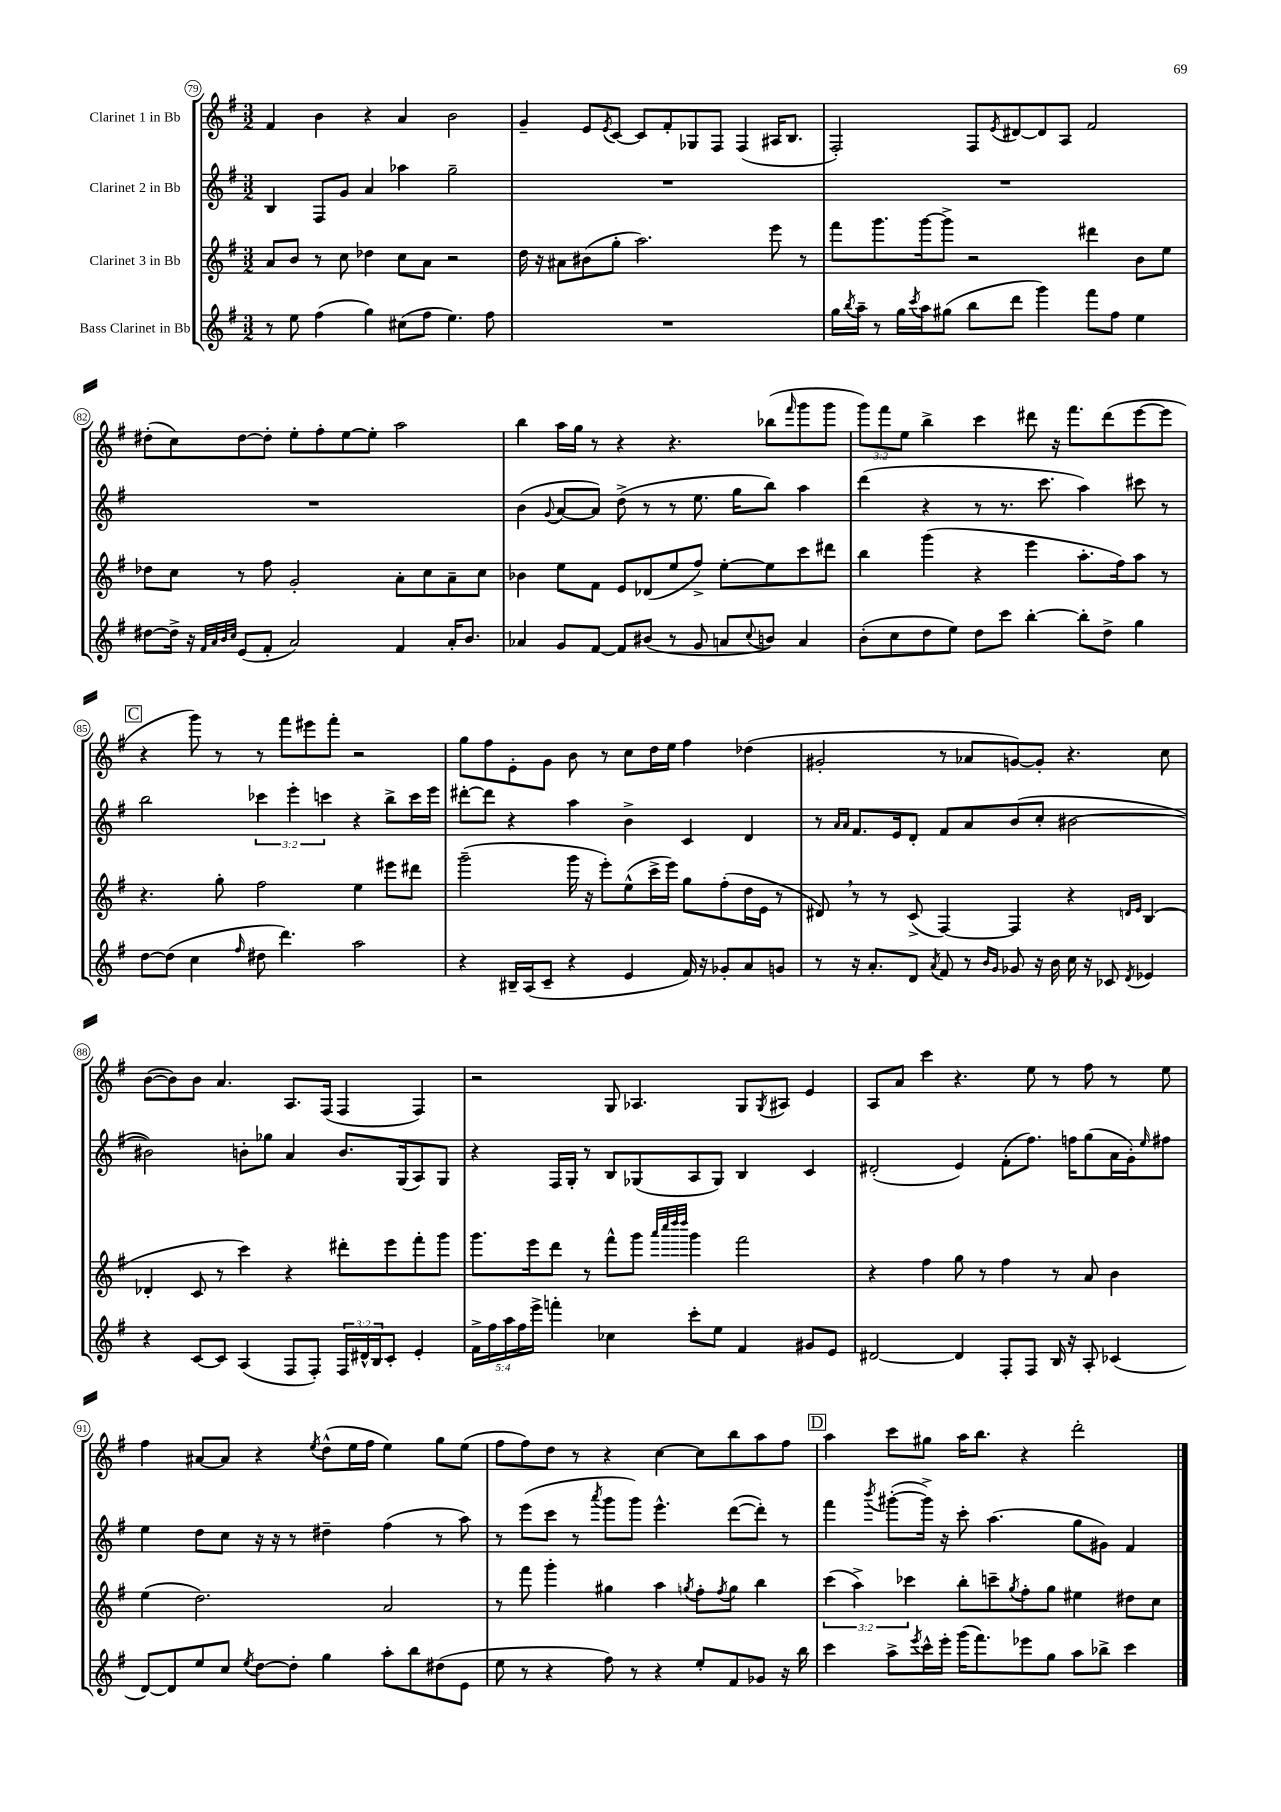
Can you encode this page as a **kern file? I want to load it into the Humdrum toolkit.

**kern	**kern	**kern	**kern
*staff4	*staff3	*staff2	*staff1
*clefG2	*clefG2	*clefG2	*clefG2
*k[f#]	*k[f#]	*k[f#]	*k[f#]
*M3/2	*M3/2	*M3/2	*M3/2
8r	8a/L	4B/	4f#/
8ee\	8b/J	.	.
(4ff#\	8r	8F#/L	4b\
.	8cc\	8g/J	.
4gg\)	4dd-\	4a/	4r
(8cc#\L	8cc\L	4aa-\	4a/
8ff#\J	8a\J	.	.
4.ee\)	2r	2gg~\	2b\
8ff#\	.	.	.
=	=	=	=
1.r	16dd\	1.r	4g~/
.	16r	.	.
.	8a#\L	.	.
.	(8b#\	.	8e/L
.	.	.	8qe/
.	8gg'\J	.	[8c/J
.	2.aa\)	.	8c/]L
.	.	.	8f#'/
.	.	.	8G-/
.	.	.	8F#/J
.	.	.	(4F#/
.	8eee\	.	16A#/LK
.	.	.	8.B/J
.	8r	.	.
=	=	=	=
16gg\LL	8fff#\L	1.r	2F#'/)
8qbb/	.	.	.
16aa~\JJ	.	.	.
8r	8.ggg\	.	.
16gg\LL	.	.	.
8qccc/	.	.	.
16aa\J	[16ggg\k	.	.
(8gg#\J	8ggg^\]J	.	.
8bb\L	2r	.	8F#/L
.	.	.	8qe/
8ddd\J	.	.	[8d#/
4ggg\)	.	.	8d#/]
.	.	.	8A/J
8fff#\L	4ddd#\	.	2f#/
8ff#\J	.	.	.
4ee\	8b\L	.	.
.	8ee\J	.	.
=	=	=	=
[8dd#\L	8dd-\L	1.r	(8dd#'\L
16dd#^\]Jk	8cc\J	.	8cc\)
16r	.	.	.
32qqf#/LLL	.	.	.
32qqa/	.	.	.
32qqb/	.	.	.
32qqcc/JJJ	.	.	.
(8e/L	8r	.	[8dd#\
8f#'/J	8ff#\	.	8dd#'\]J
2a/)	2g'/	.	8ee'\L
.	.	.	8ff#'\
.	.	.	[8ee\
.	.	.	8ee'\]J
4f#/	8a'\L	.	2aa\
.	8cc\	.	.
16a'/LK	8a~\	.	.
8.b/J	.	.	.
.	8cc\J	.	.
=	=	=	=
4a-/	4b-\	(4b\	4bb\
.	.	8qqg/	.
8g/L	8ee\L	[8a/L	16aa\LL
.	.	.	16gg\JJ
[8f#/J	8f#\J	8a/]J)	8r
8f#/]L	8e/L	(8dd^\	4r
(8b#/J	(8d-/	8r	.
8r	8ee/	8r	4.r
8g/	8ff#^/J)	8.ee\	.
8a/L	[8ee'\L	.	.
.	.	16gg\LK	.
8qqcc/	.	.	.
8b/J)	8ee\]	8bb\J)	(8bb-\L
.	.	.	16qqfff#/
4a/	8ccc\	4aa\	8ggg\
.	8ddd#\J	.	8ggg\J
=	=	=	=
(8b'\L	4bb\	(4ddd\	12ggg\L)
.	.	.	12fff#\
8cc\	.	.	.
.	.	.	12ee\J
8dd\	(4ggg\	4r	4bb^\
8ee\J)	.	.	.
8dd\L	4r	8r	4ccc\
8ccc\J	.	8.r	.
[4bb'\	4eee\	.	8ddd#\
.	.	8.ccc\	.
.	.	.	16r
.	.	.	8.fff#\L
8bb'\]L	8.aa'\L	4aa\)	.
8dd^\J	.	.	(8ddd#\
.	16ff#\k)	.	.
4gg\	8aa\J	8ccc#\	[8eee\
.	8r	8r	8eee\]J
=	=	=	=
[8dd\L	4.r	2bb\	4r
(8dd\]J	.	.	.
4cc\	.	.	8ggg\)
.	8gg'\	.	8r
16qqff#/	.	.	.
8dd#\	2ff#\	6ccc-\	8r
4.ddd\)	.	.	8fff#\L
.	.	6eee'\	.
.	.	.	8eee#\
.	.	6ccc\	.
.	.	.	8fff#'\J
2aa\	4ee\	4r	2r
.	8eee#\L	8bb^\L	.
.	8ddd#\J	16ccc\L	.
.	.	16eee\JJ	.
=	=	=	=
4r	(2ggg~\	[8ddd#'\L	8gg\L
.	.	8ddd#\]J	8ff#\
16B#~/LL	.	4r	8e'\
(16A/J	.	.	.
8c~/J	.	.	8g\J
4r	16ggg\	4aa\	8b\
.	16r	.	.
.	8eee'\L)	.	8r
4e/	(8ee^^\	4b^\	8cc\L
.	16ccc^\L	.	16dd\L
.	16eee\JJ)	.	16ee\JJ
16f#/)	8gg\L	4c/	4ff#\
16r	.	.	.
8g-'/L	(8ff#'\	.	.
8a/	16dd\L	4d/	(4dd-\
.	16e\JJ	.	.
8g/J	8r	.	.
=	=	=	=
8r	8d#/)	8r	2g#'/
.	.	16qqa/LL	.
.	.	16qqa/JJ	.
16r	8r	8.f#/L	.
8.a'/L	.	.	.
.	8r	.	.
.	.	16e/k	.
8d/J	(8c^/	8d'/J	.
8qa/	.	.	.
8f#/	[4F#/)	8f#/L	8r
8r	.	8a/	8a-/L
16qqb/LL	.	.	.
16qqg/JJ	.	.	.
8g-/	4F#/]	(8b/	[8g/)
16r	.	8cc'/J	8g'/]J
16b\	.	.	.
16cc\	4r	[2b#\	4.r
16r	.	.	.
8c-/	.	.	.
.	16qqd/LL	.	.
8qd/	16qqe/JJ	.	.
4e-/	(4B/	.	.
.	.	.	8cc\
=	=	=	=
4r	4d-'/	2b#\])	([8b\L
.	.	.	8b\])
[8c/L	8c/	.	8b\J
8c/]J	8r	.	4.a/
(4A/	4ccc\)	8b'\L	.
.	.	8gg-\J	.
8F#/L	4r	4a/	8.A/L
8F#'/J)	.	.	.
.	.	.	(16F#/Jk
24F#/LL	8ddd#'\L	8.b/L	4F#/
24d#^^/	.	.	.
24B/J	.	.	.
8c'/J	8eee\	.	.
.	.	(16G/k	.
4e'/	8fff#'\	8A/)	4F#/)
.	8ggg\J	8G/J	.
=	=	=	=
20f#^\LL	8.ggg\L	4r	2r
20ff#\	.	.	.
20aa\	.	.	.
20ff#\	.	.	.
.	16eee\k	.	.
20eee^\JJ	.	.	.
4fff'\	8ddd\J	16F#/LL	.
.	.	16G'/JJ	.
.	8r	8r	.
4cc-\	8fff#^^\L	8B/L	8G/
.	8ggg\J	(8G-/	4.A-/
.	32qqaaa/LLL	.	.
.	32qqcccc/	.	.
.	32qqdddd/	.	.
.	32qqdddd/JJJ	.	.
8ccc'\L	4ggg\	8A/	.
8ee\J	.	8G-/J)	.
4f#/	2fff#\	4B/	8G/L
.	.	.	8qG/
.	.	.	8A#/J
8g#/L	.	4c/	4e/
8e/J	.	.	.
=	=	=	=
[2d#/	4r	(2d#'/	8A/L
.	.	.	8a/J
.	4ff#\	.	4ccc\
4d#/]	8gg\	4e/)	4.r
.	8r	.	.
8F#'/L	4ff#\	(8f#'\L	.
8F#/J	.	8.ff#\J)	8ee\
16B/	8r	.	8r
16r	.	16ff\LK	.
8A'/	8a/	(8gg\	8ff#\
(4c-/	4b\	16a\L	8r
.	.	16g'\J)	.
.	.	16qqee/	.
.	.	8ff#\J	8ee\
=	=	=	=
[8d/L)	(4ee\	4ee\	4ff#\
8d/]	.	.	.
8ee/	2.dd\)	8dd\L	[8a#/L
8cc/J	.	8cc\J	8a#/]J
8qee/	.	.	.
[8dd\L	.	16r	4r
.	.	16r	.
8dd'\]J	.	8r	.
.	.	.	8qee/
4gg\	.	4dd#~\	(8dd^^\L
.	.	.	16ee\L
.	.	.	16ff#\JJ
8aa'\L	2a/	(4ff#\	4ee\)
8bb\	.	.	.
(8dd#\	.	8r	8gg\L
8e\J	.	8aa\)	(8ee\J
=	=	=	=
8ee\	8r	8r	8ff#\L
8r	8fff#\	(8eee\L	8ff#\)
4r	4ggg'\	8ccc\J	8dd\J
.	.	8r	8r
.	.	8qaaa/	.
8ff#\)	4gg#\	8ggg\L	4r
8r	.	8ggg\J)	.
4r	4aa\	4.eee^^\	[4cc\
.	8qgg/	.	.
8ee'/L	8ff#'\L	.	8cc\]L
.	8qff#/	.	.
8f#/	8gg\J	([8ddd\L	8bb\
8g-/J	4bb\	8ddd'\]J)	8aa\
16r	.	8r	8ff#\J
16bb\	.	.	.
=	=	=	=
4ccc\	(6ccc\	4fff#\	4aa\
.	6aa^\)	.	.
.	.	8qbbb/	.
8aa^\L	.	([8ggg#'\L	8ccc\L
.	6ccc-\	.	.
8qeee/	.	.	.
16ccc^^\L	.	16ggg#^\]Jk)	8gg#\J
16eee'\JJ	.	16r	.
(16ggg\LK	8bb'\L	8ccc'\	16aa\LK
8.fff#\)	.	.	8.bb\J
.	8ccc~\	(4.aa\	.
.	8qgg/	.	.
8eee-\	8ff#'\	.	4r
8gg\J	8gg\J	.	.
8aa\L	4ee#\	8gg\L	2ddd'\
8bb-^\J	.	8g#\J)	.
4ccc\	8dd#\L	4f#/	.
.	8cc\J	.	.
==	==	==	==
*-	*-	*-	*-
